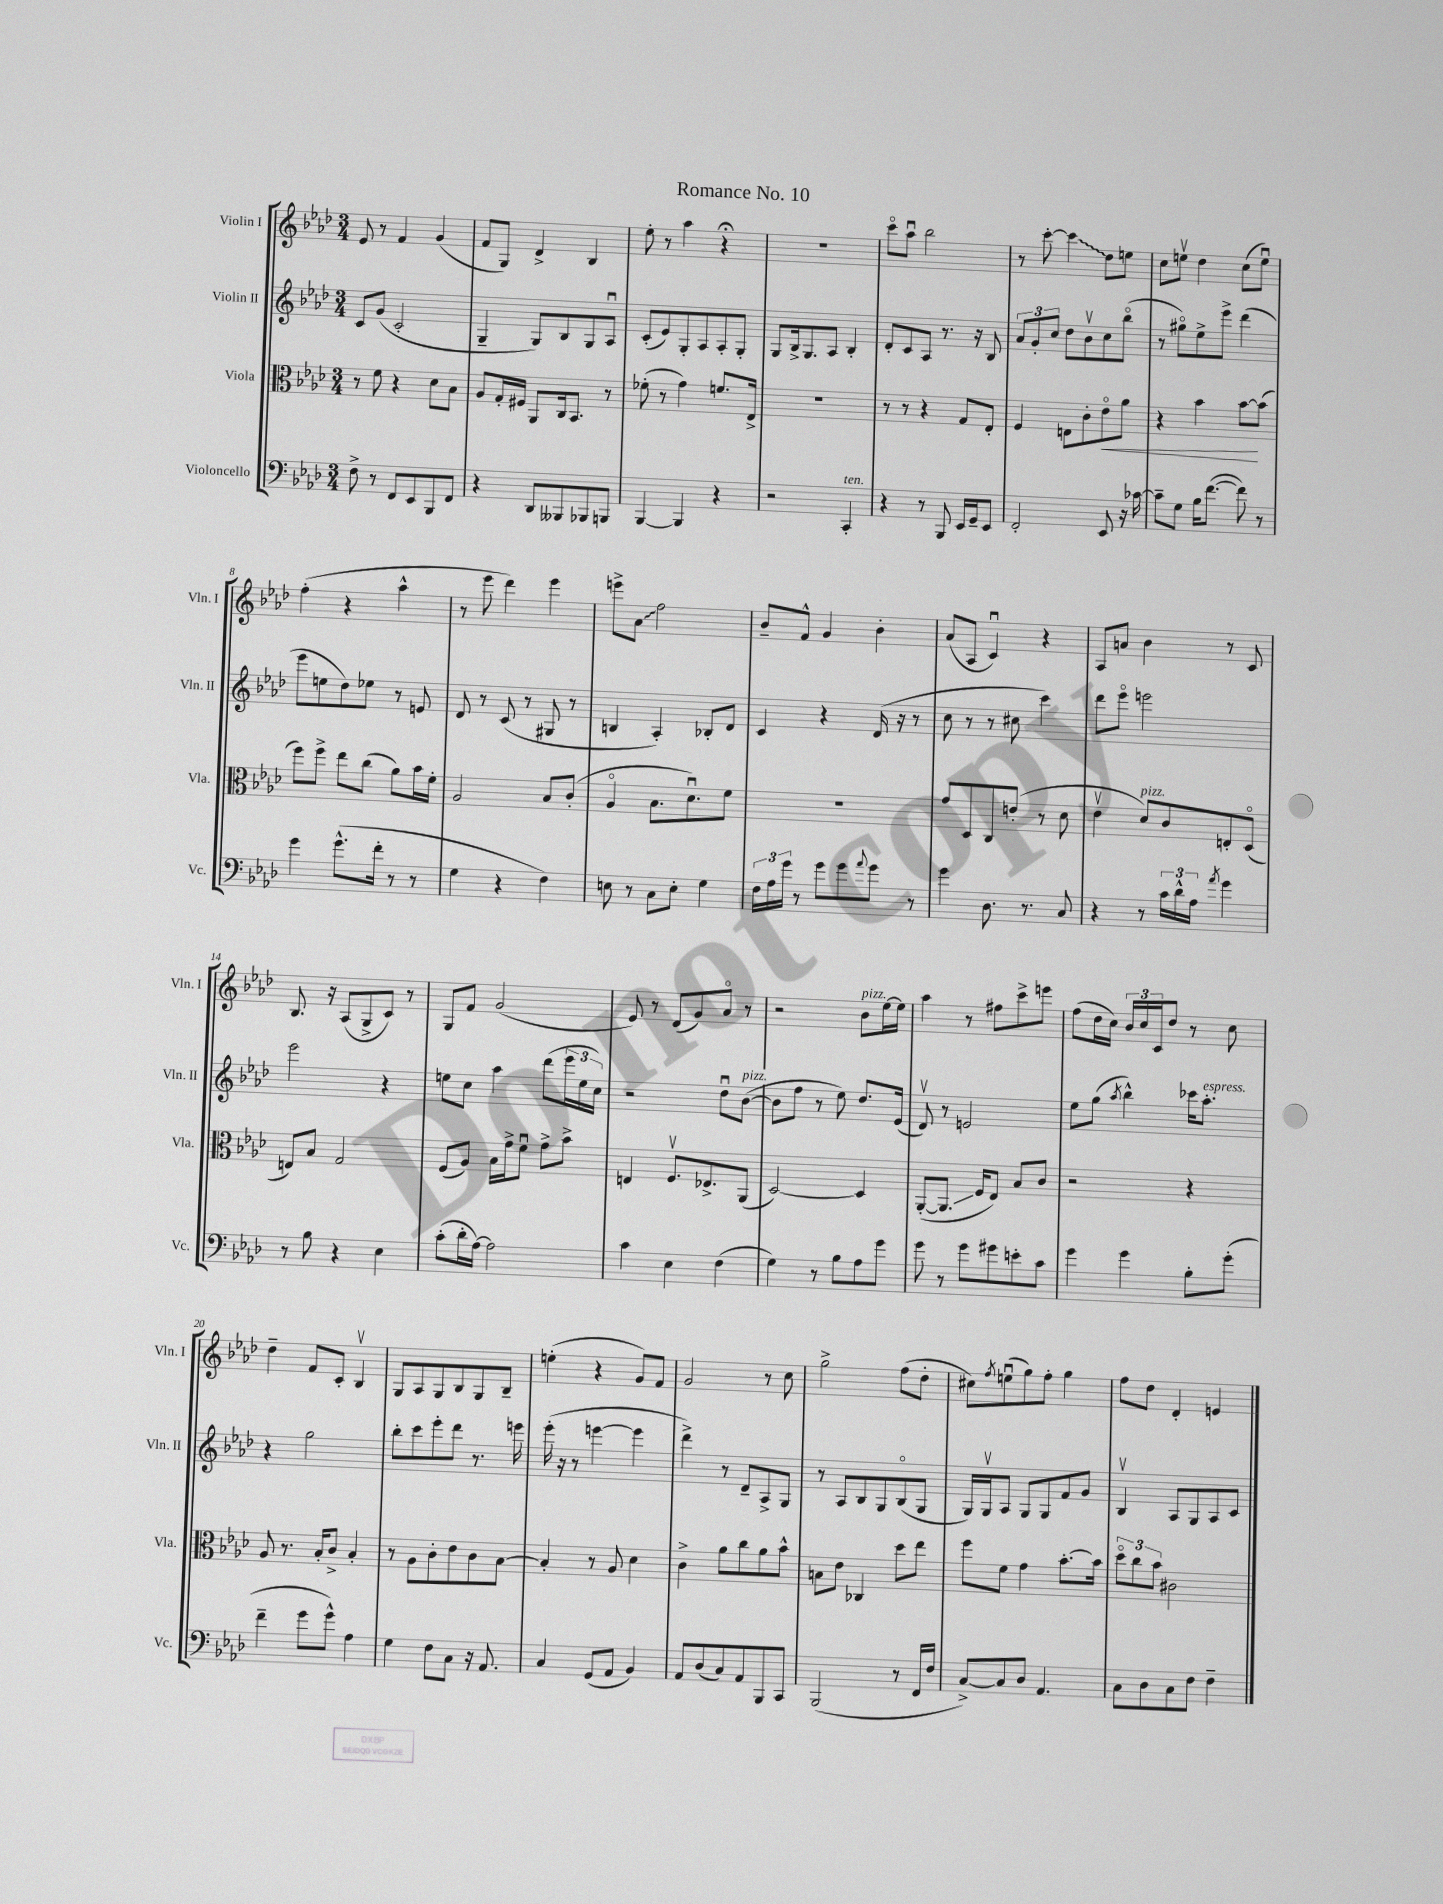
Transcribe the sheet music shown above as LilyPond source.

\header { title = "Romance No. 10" }
<<
\new StaffGroup <<
\new Staff = "s0" \with { instrumentName = "Violin I" shortInstrumentName = "Vln. I" } {
    \clef treble \key aes \major \numericTimeSignature \time 3/4
    ees'8 r8 f'4 g'4( |
    f'8 g8) des'4-> bes4 |
    ees''8-. r8 aes''4 r4\fermata |
    R2. |
    c'''8\flageolet aes''8\downbow bes''2 |
    r8 c'''8~-. \once \override Glissando.style = #'zigzag c'''4\glissando des''8 e''8 |
    c''8 e''8\upbow des''4 c''8( e''8\downbow) |
    f''4-.( r4 aes''4-^ |
    r8 ees'''8 des'''4) ees'''4 |
    e'''8-> \once \override Glissando.style = #'zigzag aes'8\glissando f''2 |
    bes'8-- f'8-^ g'4 bes'4-. |
    aes'8( aes8 c'4\downbow) r4 |
    aes8 a'8 bes'4 r8 c'8 |
    bes8. r16 aes8( g8-> c'8) r8 |
    g8 f'8 g'2( |
    ees'8) r8 des'8( g'8) aes'8\flageolet r8 |
    r2 bes'8^\markup { \italic "pizz." } ees''16~ ees''16 |
    aes''4 r8 fis''8 c'''8-> e'''8 |
    f''8( des''16 c''16) \tuplet 3/2 { bes'16 c''16 c'16 } des''8 r8 c''8 |
    des''4-- f'8 c'8-. bes4\upbow |
    g8 aes8 g8 bes8 g8 bes8-- |
    e''4-.( r4 g'8) f'8 |
    g'2 r8 c''8 |
    g''2-> f''8( des''8-. |
    cis''8) \acciaccatura { f''8 } e''8\downbow( g''8) f''8-. g''4 |
    f''8 des''8 des'4-. e'4 \bar "|." |
}
\new Staff = "s1" \with { instrumentName = "Violin II" shortInstrumentName = "Vln. II" } {
    \clef treble \key aes \major \numericTimeSignature \time 3/4
    c'8 g'8( c'2-. |
    g4-- g8) bes8 g8 aes8\downbow |
    c'8-.( ees'8) g8-. aes8 aes8-. g8-. |
    g8 bes16-> g8. aes8 bes4-. |
    des'8-. c'8 aes8 r8. r16 bes8 |
    \tuplet 3/2 { aes'8 g'8-. c''8 } des''8 bes'8\upbow c''8 bes''8\flageolet( |
    r8 gis''8\flageolet) ees''8-> ees'''8-> des'''4( |
    ees'''8 e''8 des''8) ees''8 r8 e'8 |
    des'8 r8 c'8( r8 gis8 r8 |
    b4 aes4-.) bes8-. des'8 |
    c'4 r4 des'16( r16 r8 |
    c''8 r8 r8 cis''8 c'''4) |
    des'''8 ees'''8\flageolet e'''2 |
    ees'''2 r4 |
    e''8 c''8 aes''4 des'''8( \tuplet 3/2 { ees'''16 e''16 c''16) } |
    r2 des''8\downbow bes'8~^\markup { \italic "pizz." }( |
    bes'8 f''8 r8 ees''8) des''8. ees'16( |
    des'8\upbow) r8 e'2 |
    ees''8 g''8( \acciaccatura { aes''8 } bes''4-^) ces'''16 aes''8.-.^\markup { \italic "espress." } |
    r4 g''2 |
    bes''8-. c'''8 ees'''8-. des'''8 r8. e'''16 |
    ees'''16-.( r16 r8 e'''4~ e'''4 |
    des'''4->) r8 des'8-- aes8-> g8 |
    r8 aes8 bes8 g8 bes8\flageolet( g8 |
    g16) g16\upbow aes8 g8 g8 f'8 g'8 |
    bes4\upbow aes8 g8 aes8 c'8 \bar "|." |
}
\new Staff = "s2" \with { instrumentName = "Viola" shortInstrumentName = "Vla." } {
    \clef alto \key aes \major \numericTimeSignature \time 3/4
    r8 f'8 r4 des'8 bes8 |
    aes8 g16-. fis16 aes,8 c16 bes,8. r8 |
    fes'8-.( r8 g'4) f'8. ees16-> |
    R2. |
    r8 r8 r4 g8 ees8-. |
    f4 e8 c'8-. ees'8\flageolet\< aes'8 |
    r4 bes'4 bes'8~\! bes'8( |
    f''8) f''8-> ees''8 c''8( aes'8) bes'16 f'16-. |
    aes2 bes8 c'8-.( |
    aes4\flageolet bes8. des'8.\downbow) f'8 |
    R2. |
    g'8 des8 c8 e'8-.( r8 des'8 |
    ees'4\upbow des'8^\markup { \italic "pizz." }) c'8 e8-. des8\flageolet( |
    e8) bes8 g2 |
    f8( aes8) bes16 g'16-> f'8\downbow g'8-> bes'8-> |
    e4 f8.\upbow ees8.-> aes,8( |
    des2~) des4 |
    aes,8~-.( aes,8.\glissando f16 ees8) bes8 c'8 |
    r2 r4 |
    aes8 r8. bes16-. c'8-> bes4-. |
    r8 aes8 c'8-. ees'8 c'8 bes8~ |
    bes4-. r8 aes8 des'4 |
    c'4-> aes'8 c''8 aes'8 bes'8-^ |
    b8 ees'8 ces4 des''8 ees''8 |
    f''8 f'8 g'4 bes'8.~-. bes'16 |
    \tuplet 3/2 { des''8\flageolet c''8 bes'8 } cis'2 \bar "|." |
}
\new Staff = "s3" \with { instrumentName = "Violoncello" shortInstrumentName = "Vc." } {
    \clef bass \key aes \major \numericTimeSignature \time 3/4
    f8-> r8 f,8 ees,8 bes,,8 f,8 |
    r4 des,8 beses,,8 bes,,8 b,,8 |
    bes,,4~ bes,,4 r4 |
    r2 c,4-.^\markup { \italic "ten." } |
    r4 r8 bes,,8 ees,16 g,16-- ees,8 |
    f,2-. ees,8 r16 ces'16~ |
    ces'8-- g8 bes16 f'8.~( f'8) r8 |
    g'4 g'8.-^( f'16-. r8 r8 |
    g4 r4 f4) |
    e8 r8 c8 e8-. g4 |
    \tuplet 3/2 { f16 aes16 g'16 } r8 g'8 g'8 \appoggiatura { aes'8 } g'8 r8 |
    g'4 des8. r8. c8 |
    r4 r8 \tuplet 3/2 { c'16 des'16-^ aes16 } \acciaccatura { aes'8 } g'4 |
    r8 bes8 r4 ees4 |
    c'8-.( des'16-. aes16~) aes2 |
    c'4 ees4 f4( |
    g4) r8 bes8 aes8 g'8 |
    g'8 r8 g'8 gis'8 e'8-. c'8 |
    g'4 g'4 bes8-. g'8-.( |
    f'4-- g'8 g'8-^) aes4 |
    g4 f8 c8 r16 aes,8. |
    c4 g,8( aes,8 bes,4) |
    aes,8 des8( c8) aes,8 bes,,8 c,8 |
    bes,,2( r8 f,16 f16 |
    c8~->) c8 des8 aes,4. |
    c8 des8 c8 f8 f4-- \bar "|." |
}
>>
>>
